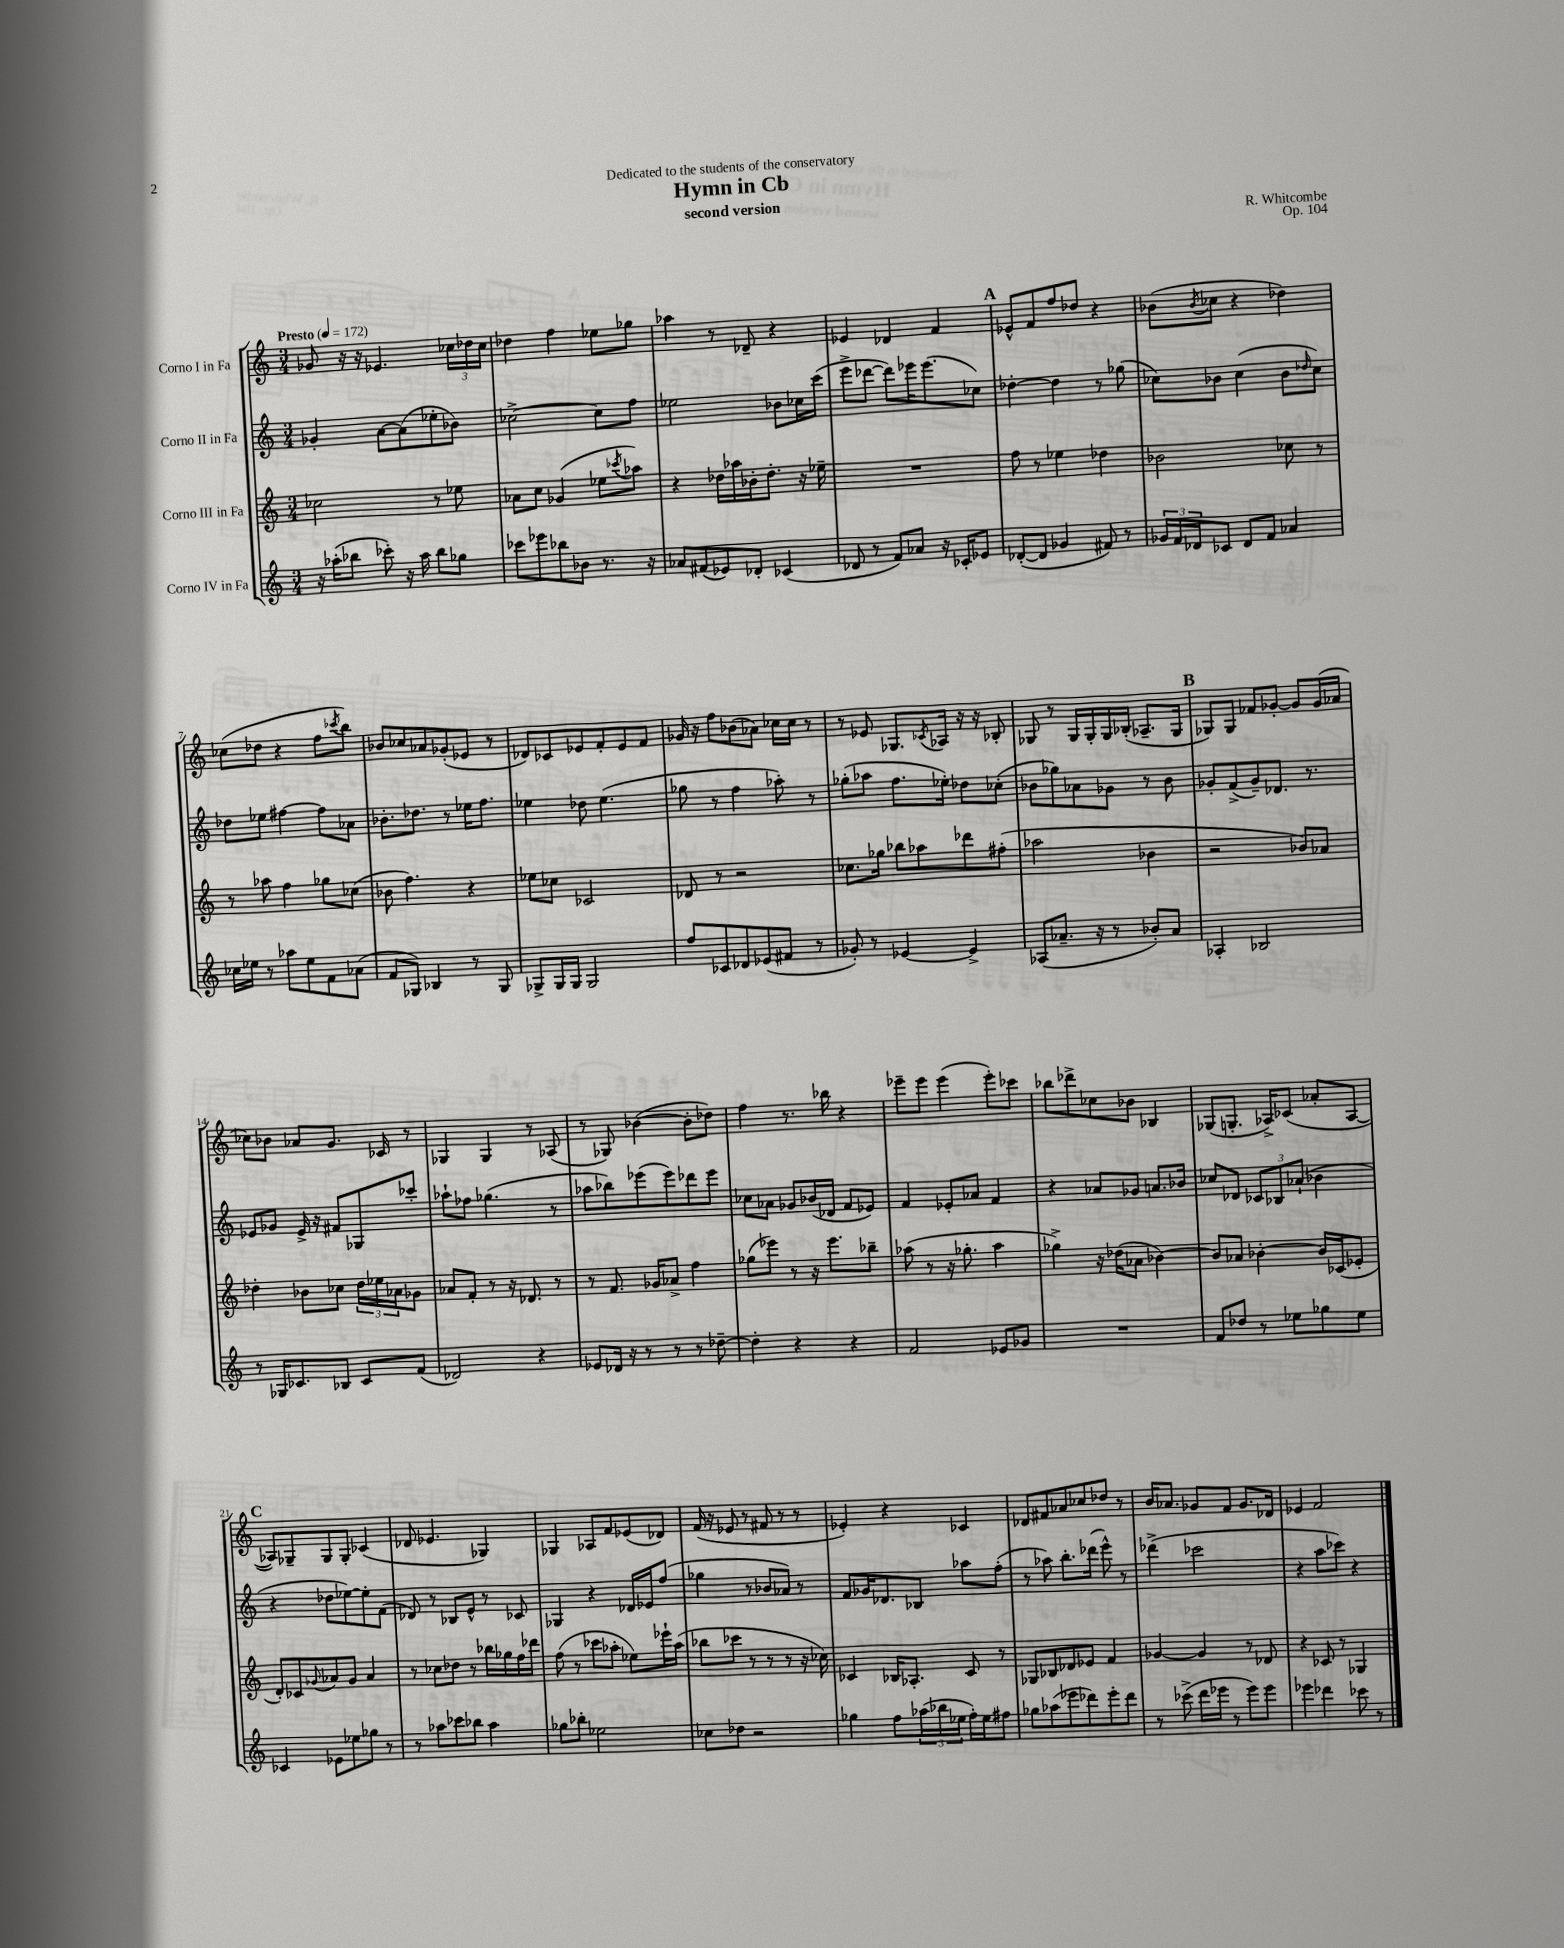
\header { title = "Hymn in Cb" composer = "R. Whitcombe" subtitle = "second version" dedication = "Dedicated to the students of the conservatory" opus = "Op. 104" }
<<
\new StaffGroup <<
\new Staff = "s0" \with { instrumentName = "Corno I in Fa" } {
    \clef treble \key c \major \numericTimeSignature \time 3/4 \tempo "Presto" 4 = 172
    ges'8 r16 r16 ees'4. \tuplet 3/2 { ces''16 des''16 ces''16 } |
    des''4 f''4 ees''8 ges''8 |
    aes''4 r8 des'8-- r4 |
    ees'4 des'4 f'4 |
    \mark \markup { \bold "A" } ees'8-^ f'8 f''8 des''8 r4 |
    bes'8( \acciaccatura { bes'8 } ces''8 r4 des''4) |
    ces''8( des''8 r4 f''8 \acciaccatura { ces'''8 } b''8) |
    bes'8 ces''8 aes'8 ges'8-.( ees'8 r8 |
    des'8) ces'8 ees'8 f'8-. ees'8 f'8 |
    ges'16 r16 f''8 bes'8( aes'8) ces''16 ces''16 r8 |
    r8 ees'8 ges8. \acciaccatura { ces'8 } aes16 r16 r16 bes8-. |
    ges8 r8 ges16 ges16-. ges16 bes16-.( aes8.-- ges16 |
    \mark \markup { \bold "B" } ges8) ges8 fes'8 ges'8~-. ges'8 ges'16( aes'16 |
    ces''8) bes'8 aes'8 g'8. ces'16 r8 |
    ges4 ges4 r8 aes8( |
    r8 ges8) bes'4~( bes'8-. des''8) |
    f''4 r8. bes''16 r4 |
    ees'''8-- ees'''8 ees'''4( ees'''8-.) ces'''8 |
    bes''8 des'''8-> ces''8 bes'8 bes4 |
    ges8( g8.-. aes16->) ces'8( aes'8-. aes8~ |
    \mark \markup { \bold "C" } aes8) ges8-- ges8 ges8-. ces'4( |
    des'8 ees'4. ges4) |
    ges4 aes8 f'8 ees'8( des'8) |
    f'16( r16 ees'8 r8 fis'8 r8 r8 |
    ees'4-.) r4 ces'4 |
    des'8 fis'8 aes'8 ces''8 des''8 r8 |
    b'16 aes'8. ges'8 f'8 ges'8. des'16 |
    ees'4 f'2 \bar "|." |
}
\new Staff = "s1" \with { instrumentName = "Corno II in Fa" } {
    \clef treble \key c \major \numericTimeSignature \time 3/4
    ges'4-. a'8~ a'8( ees''8-. bes'8) |
    ces''2~-> ces''8 f''8 |
    ees''2 bes'8 ces''16 c'''16( |
    e'''8-> des'''8~ des'''8) ees'''16 ees'''8.( ces''8) |
    \mark \markup { \bold "A" } des''4~-. des''4 r8 ges''8( |
    ces''8) bes'8 ces''4( bes'8 \grace { des''16 } ces''8) |
    des''8 ees''8 fis''4~ fis''8 aes'8 |
    bes'8.-. des''8. r8 ees''16 f''8. |
    ees''4 des''8 ees''4.( |
    ges''8 r8 f''4 aes''8-.) r8 |
    ges''8-.( aes''8 f''8. ees''16-.) des''8 ces''8-.( |
    bes'8 ges''8) aes'8 ges'8 r8 bes'8 |
    \mark \markup { \bold "B" } ges'8-. f'8->( ges'8--) des'8. r8. |
    ees'8 ges'8 ees'16-> r16 fis'8 ges8 ces'''8-. |
    aes''8-! fes''8 ges''4.( r8 |
    aes''8 bes''8) ees'''8( ees'''8) des'''8 ees'''8 |
    ces''8 aes'8 ges'8 bes'16( des'16 f'8 ees'8) |
    f'4 ees'8-. aes'8 f'4 |
    r4 aes'8 ges'8 a'8. bes'16 |
    ces''8 des'8 \tuplet 3/2 { ces'8 bes8 aes'8-!( } bes'4 |
    \mark \markup { \bold "C" } r4 des''8 ees''8~) ees''8-. f'8( |
    des'8) r8 bes8 e'8-^ r8 ces'8 |
    ges4 r4 des'16 ees'16 f''8( |
    ges''4 r8 bes'8 aes'8) r8 |
    f'8 ges'16 des'8. bes8 aes''8 f''8-.( |
    r8 aes''8) b''8.-. des'''16( e'''8-^) r8 |
    des'''4->( ces'''2 |
    r4 a''8 ces'''8) r4 \bar "|." |
}
\new Staff = "s2" \with { instrumentName = "Corno III in Fa" } {
    \clef treble \key c \major \numericTimeSignature \time 3/4
    ces''2 r8 ees''8 |
    aes'8 c''8 ges'4( ees''8 \acciaccatura { ces'''8 } aes''8) |
    r4 des''16 aes''16 bes'16-. des''8.-. r16 ees''16-- |
    R2. |
    \mark \markup { \bold "A" } f''8 r8 ees''4 des''4 |
    bes'2 ces''8 r8 |
    r8 aes''8 f''4 ges''8 ces''8( |
    bes'8 f''4.) r4 |
    ees''8 ces''8 ces'2 |
    des'8 r8 r2 |
    ces''8. ges''16 bes''8 aes''8 des'''8 fis''8-.( |
    aes''2 bes'4 |
    \mark \markup { \bold "B" } r2 bes'8) aes'8 |
    des''4-. bes'8 ces''8 \tuplet 3/2 { des''16 ees''16 aes'16 } ges'8 |
    aes'8 f'8-. r8 r16 des'8. r8 |
    r8 f'8. ges'16 aes'8-> f''4 |
    ges''8( ees'''8) r8 r16 ees'''8. bes''8-- |
    aes''8( r8 r16 ges''8.-. aes''4 |
    ges''4->) r16 des''16( aes'8 bes'4~) |
    bes'8 aes'8 bes'4~-. bes'16 ces'16( ees'8-. |
    \mark \markup { \bold "C" } d'8-.) ces'8 \appoggiatura { ges'8 } aes'8 ges'8 aes'4 |
    r8 ces''8 des''8 r8 bes''16 ges''16 f''16 des'''16 |
    f''8( r8 ces'''8 aes''8-. ees''8) ees'''16-! aes''16( |
    bes''8 ces'''8 r8 r8 r8 r16 ces''16) |
    ces'4 bes16 aes8.-. ces'8 r8 |
    ges8 bes8 des'8 ees'8 f'4 |
    ges'4~ ges'4 r8 des'8 |
    r4 ces'8 r8 ges4 \bar "|." |
}
\new Staff = "s3" \with { instrumentName = "Corno IV in Fa" } {
    \clef treble \key c \major \numericTimeSignature \time 3/4
    r16 aes''16-.( bes''8 ces'''8-.) r16 aes''16 bes''8 ges''8 |
    ces'''8 ees'''8 bes''8 bes'8 r8. r16 |
    aes'8 fis'8( ees'8) des'8-. ces'4( |
    des'8 r8 f'8) aes'8 r16 ces'16-. ees'8 |
    \mark \markup { \bold "A" } des'8~-.( des'8 ges'4 fis'8) r8 |
    \tuplet 3/2 { ges'16 f'16 des'16 } ces'8 des'8 f'8 aes'4 |
    ces''16 ees''16 r8 aes''8 ees''8 f'8 aes'8( |
    f'8 ges8) bes4 r8 ges8 |
    ges8-> ges16 ges16 ges2 |
    f''8 ces'8 des'8 ees'8( fis'8 r8 |
    ges'8-.) r8 ees'4~ ees'4-> |
    aes8( aes'8.-- r16 r8 bes'8-.) aes'8 |
    \mark \markup { \bold "B" } aes4-. bes2 |
    r8 ges16 ces'8. bes8 ces'8 f'8( |
    des'2) r4 |
    ees'8 des'16 r16 r8 r8 r8 des''8~-- |
    des''4-. r4 r4 |
    f'2 ees'8 ges'8 |
    R2. |
    f'8 des''8 r8 ees''8 ges''8 ees''8 |
    \mark \markup { \bold "C" } ces'4 ees'8 ees''8 ges''8 r8 |
    r8 aes''8 ces'''8 bes''8 aes''4 |
    ges''8 bes''8-. ees''2 |
    ces''8 des''8 r2 |
    ges''4 f''8 \tuplet 3/2 { aes''16( bes''16 ees''16 } f''16-.) ees''16 fis''8 |
    ges''8 aes''8( ees'''8 des'''8) ees'''8-. des'''8 |
    r8 ces'''8->( d'''16 ees'''16 r8 ees'''8) ees'''8 |
    ees'''4 des'''4 ces'''8 r8 \bar "|." |
}
>>
>>
